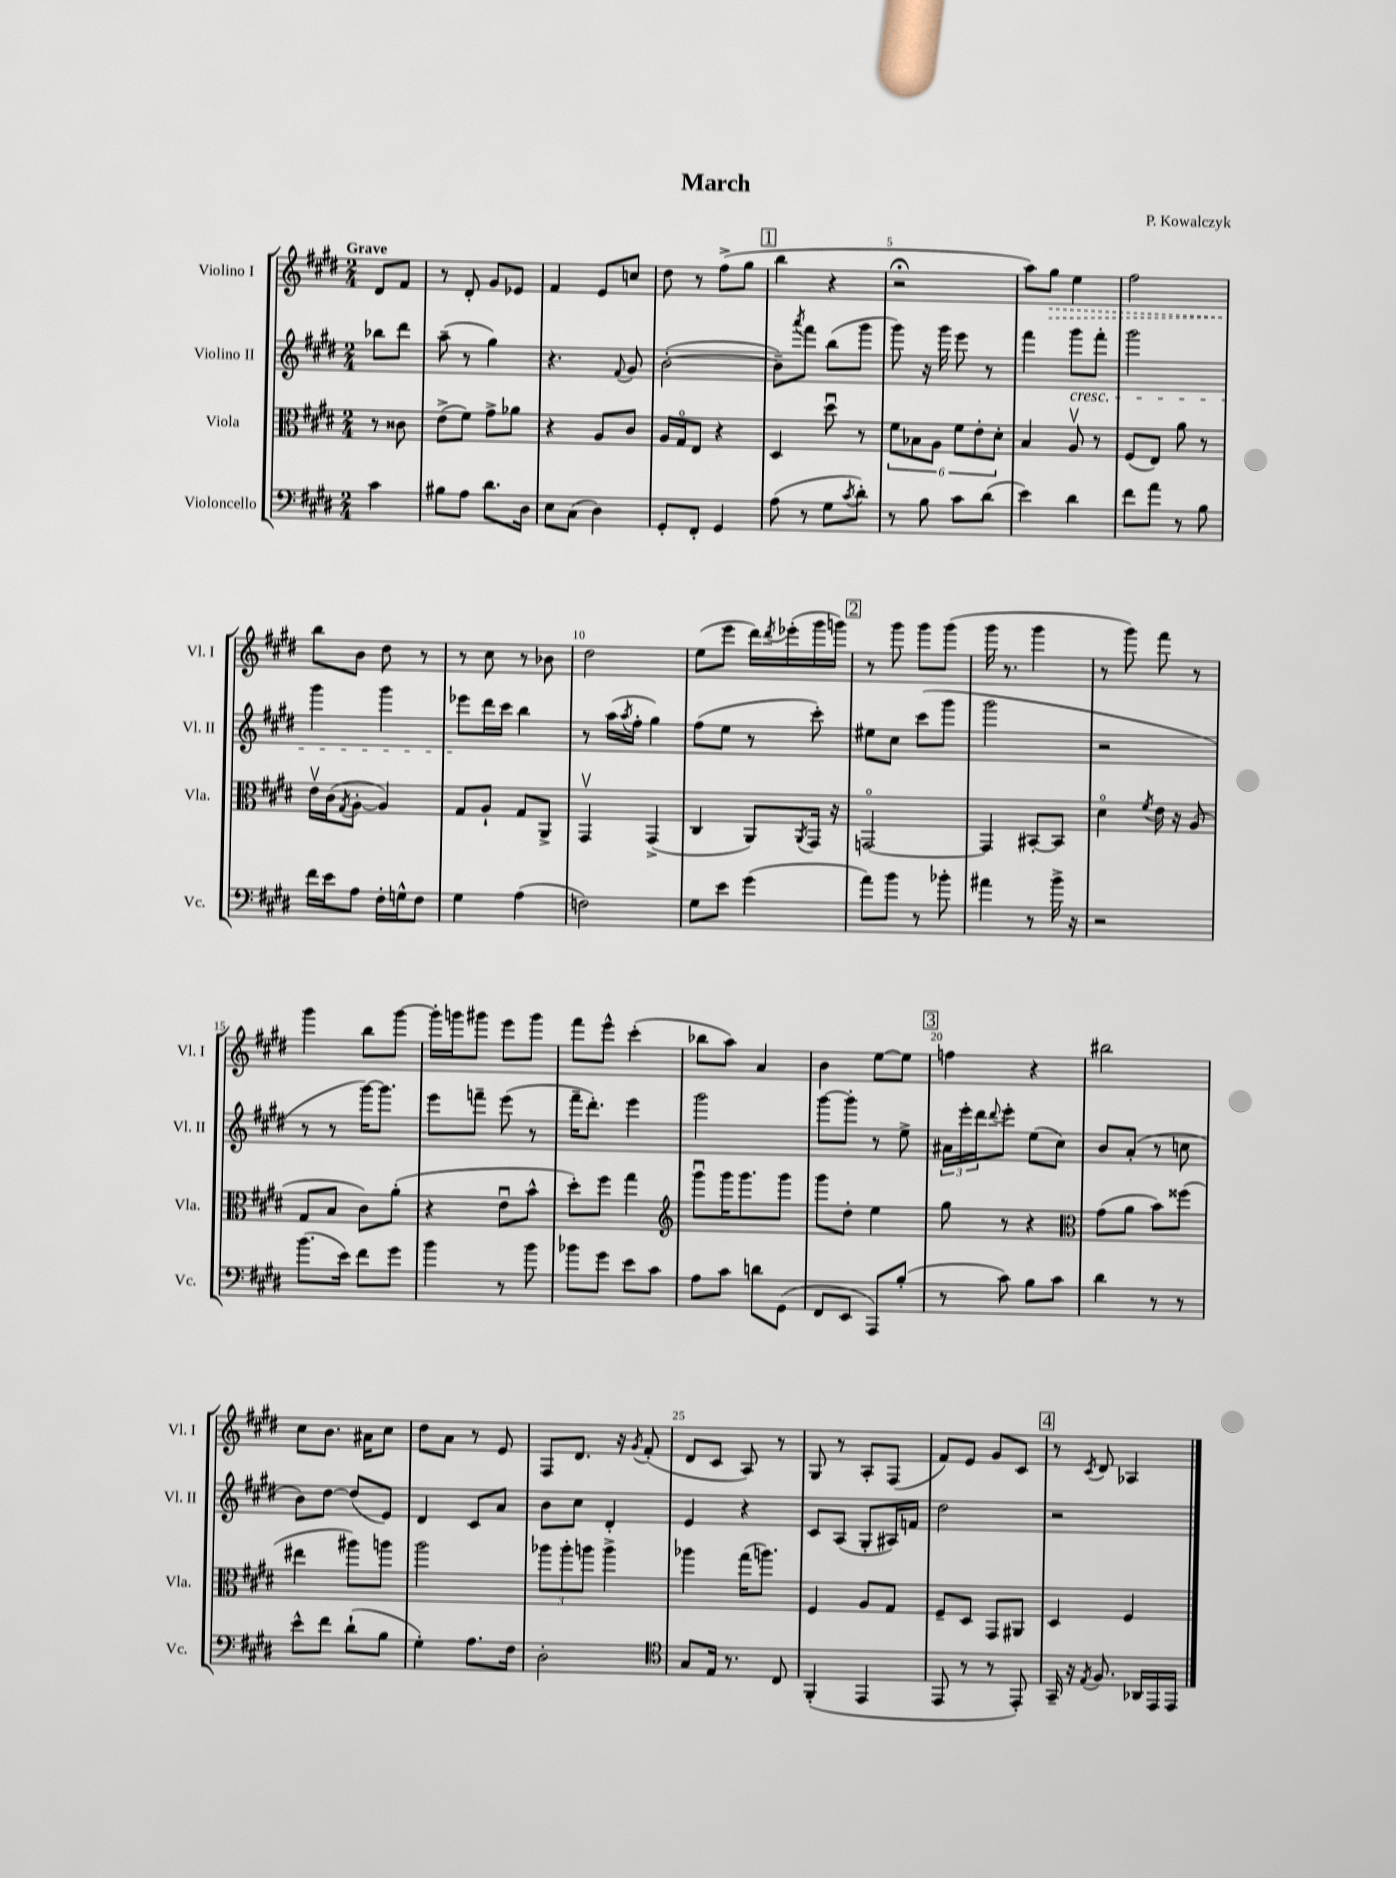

**kern	**kern	**kern	**kern
*staff4	*staff3	*staff2	*staff1
*clefF4	*clefC3	*clefG2	*clefG2
*k[f#c#g#d#]	*k[f#c#g#d#]	*k[f#c#g#d#]	*k[f#c#g#d#]
*M2/4	*M2/4	*M2/4	*M2/4
4c#	8r	8bb-	8d#
.	8c##	8ddd#	8f#
=	=	=	=
8B#	(8e^	(8aa~	8r
8A	8f#)	8r	8d#'
8.d#	8g#^	4gg#)	8g#
.	8a-	.	8e-
16D#	.	.	.
=	=	=	=
8E	4r	4.r	4f#
(8C#	.	.	.
4D#)	8A	.	8e
.	.	8qqf#	.
.	8c#	8g#	8cc
=	=	=	=
8GG#'	16A	([2b'	8dd#
.	16G#o	.	.
8FF#'	8E	.	8r
4GG#	4r	.	(8ff#^
.	.	.	8gg#
=	=	=	=
(8A	4D#	8b~])	4bb
.	.	8qaaa	.
8r	.	8fff#	.
8G#	8dd#u	(8bb	4r
8qc#	.	.	.
8d#')	8r	8ggg#	.
=	=	=	=
8r	12f#	8ggg#)	2r;
.	12B-	.	.
8B	.	16r	.
.	12A	.	.
.	.	16ggg#	.
8c#	12f#	8eee	.
.	12e'	.	.
(8d#	.	8r	.
.	12d#'	.	.
=	=	=	=
4e)	4B	4fff#	8aa)
.	.	.	8gg#
4d#	8Av	8ggg#	4ee
.	8r	8fff#'	.
=	=	=	=
8f#	(8F#	2ggg#	2ff#
8a	8E)	.	.
8r	8a	.	.
8B	8r	.	.
=	=	=	=
16f#	16ev	4ggg#	8bb
16e	(16c#	.	.
.	8qG#	.	.
8A	[8A'	.	8b
16F#'	4A])	4ggg#	8dd#
16G^^	.	.	.
8F#	.	.	8r
=	=	=	=
4G#	8G#	8eee-	8r
.	8A`	16ddd#	8cc#
.	.	16ccc#	.
(4A	8G#	4bb	8r
.	8AA^	.	8b-
=	=	=	=
2F)	4GG#v	8r	2dd#
.	.	(16aa	.
.	.	8qaa	.
.	.	16ff#'	.
.	(4GG#^	4gg#)	.
=	=	=	=
8G#	4C#	(8ff#	(8ee
8e	.	8ee	8eee
(4g#	8AA)	8r	16ddd#)
.	.	.	8qddd#
.	.	.	(16eee-'
.	8qAA	.	.
.	16GG#	8ccc#')	16ggg#
.	16r	.	16ggg)
=	=	=	=
8a)	[2GGo	8ee#	8r
8b	.	8cc#	8ggg#
8r	.	(8ccc#	8ggg#
8b-'	.	8ggg#	(8ggg#
=	=	=	=
4a#	4GG]	2ggg#	16ggg#
.	.	.	8.r
8r	[8BB#'	.	4ggg#
16b^	8BB#]	.	.
16r	.	.	.
=	=	=	=
2r	4d#o	2r	8r
.	.	.	8ggg#)
.	8qf#	.	.
.	16e	.	8fff#
.	16r	.	.
.	(8A	.	8r
=	=	=	=
(8.b	8G#	8r	4ggg#
.	8B	8r	.
16e)	.	.	.
8f#	8c#)	[16ggg#)	8bb
.	.	8.ggg#]	.
8g#	(8a'	.	[8ggg#
=	=	=	=
4b	4r	8eee	16ggg#']
.	.	.	16ggg
.	.	8fff~	8ggg#
8r	8eu	(8eee	8eee
8b	8b^^	8r	8ggg#
=	=	=	=
8b-	8dd#')	16fff#~	8fff#
.	.	8.ddd#')	.
8g#	8ff#	.	8eee^^
8e	4gg#	4eee	(4ccc#'
8c#	.	.	.
=	=	=	=
*	*clefG2	*	*
8A	8ggg#u	2ggg#	8bb-
8c#	16ggg#	.	8aa)
.	8.ggg#	.	.
8d	.	.	4a
(8GG#	8ggg#	.	.
=	=	=	=
8FF#	8ggg#	[8ggg#	4b
8EE	8dd#'	8ggg#']	.
8AAA)	4ee	8r	[8ee
(8B'	.	8ee^	8ee]
=	=	=	=
8r	8gg#	24a#	4ff
.	.	24eee'	.
.	.	24ddd#	.
.	.	8qqddd#	.
8c#)	8r	8eee'	.
8B	4r	(8ee	4r
8c#	.	8cc#)	.
=	=	=	=
*	*clefC3	*	*
4d#	(8g#	8b	2bb#
.	8a	(8a'	.
8r	8b)	8r	.
8r	(8ff##	8cc	.
=	=	=	=
8e^^	4ee#	8b)	8cc#
8f#	.	[8dd#	8.b
(8d#`	8aa#)	(8dd#]	.
.	.	.	16a#
8B	8aa	8e)	8cc#
=	=	=	=
4G#')	2aa	4d#	8dd#
.	.	.	8a
8.A	.	8c#	8r
.	.	8a	8e
16F#	.	.	.
=	=	=	=
2D#'	12aa-	8b	8F#
.	12aa-'	.	.
.	.	8cc#	8.d#
.	12aa	.	.
.	4aa^	4d#'	.
.	.	.	16r
.	.	.	8qg#
.	.	.	(8f#'
=	=	=	=
*clefC4	*	*	*
8G#	4aa-	4e	8d#
16E	.	.	8c#
8.r	.	.	.
.	(16gg#	4r	8A)
.	8.aa)	.	.
8C#	.	.	8r
=	=	=	=
(4FF#'	4F#	8c#	8G#
.	.	(8A	8r
4EE	8A	8G#'	8A'
.	8G#	16A#)	(8F#
.	.	16f	.
=	=	=	=
8EE	8F#~	2dd#	8f#)
8r	8D#	.	8e
8r	8GG#	.	8g#
8EE')	8AA#	.	8c#
=	=	=	=
16GG#~	4D#	2r	8r
16r	.	.	.
8qE	.	.	8qc#
8.F#	.	.	8d#
.	4F#	.	4A-
16AA-	.	.	.
16EE	.	.	.
16EE	.	.	.
==	==	==	==
*-	*-	*-	*-
